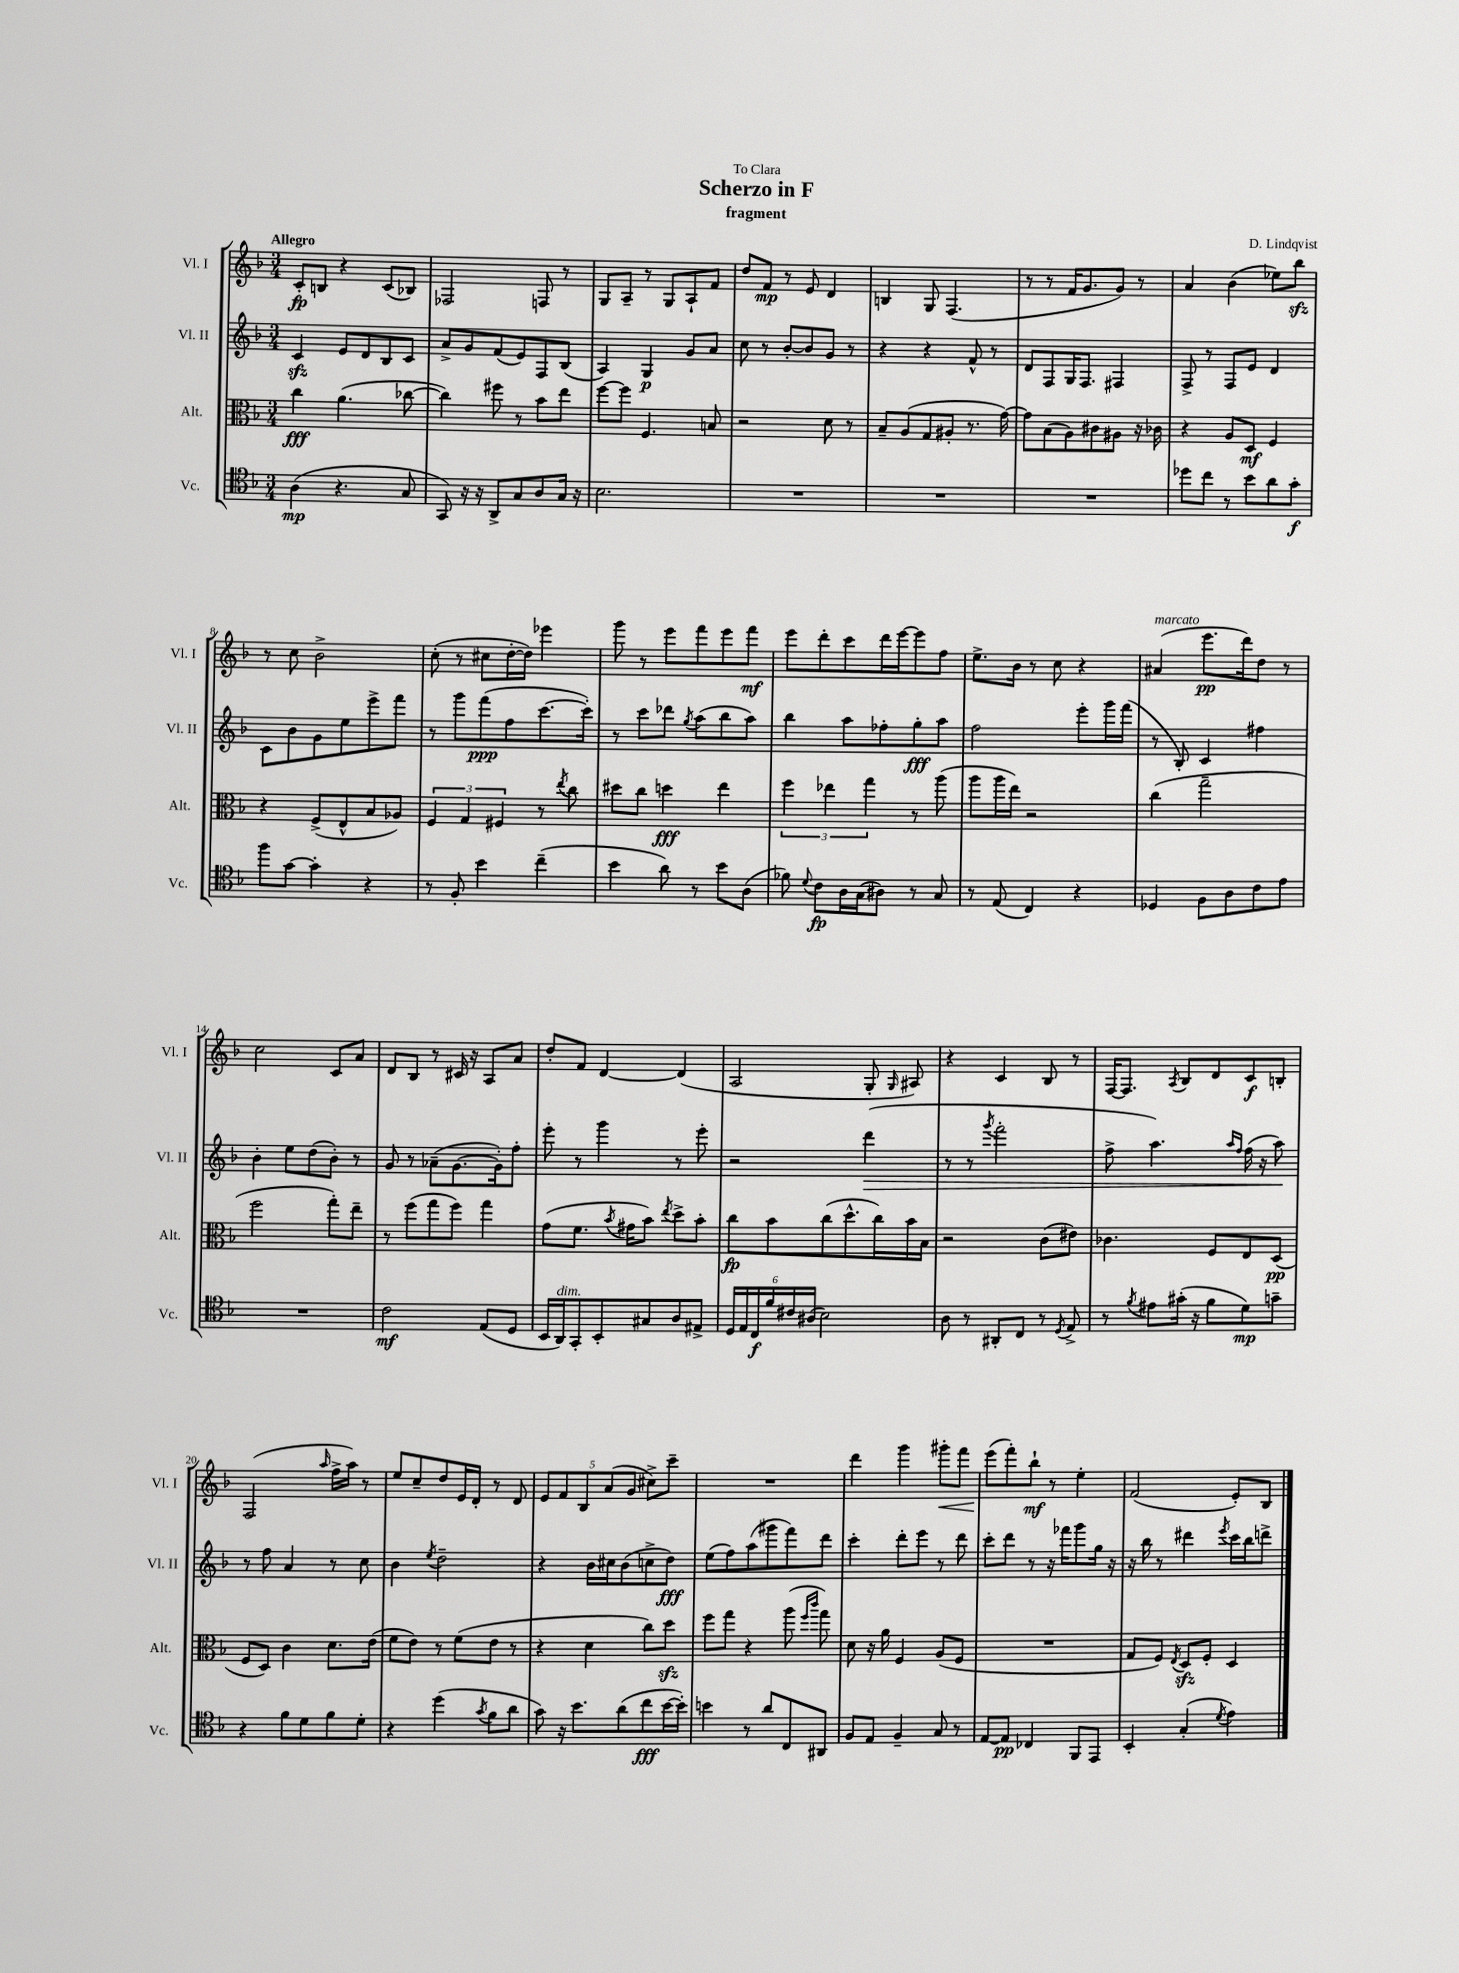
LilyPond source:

\header { title = "Scherzo in F" composer = "D. Lindqvist" subtitle = "fragment" dedication = "To Clara" }
<<
\new StaffGroup <<
\new Staff = "s0" \with { instrumentName = "Vl. I" shortInstrumentName = "Vl. I" } {
    \clef treble \key f \major \numericTimeSignature \time 3/4 \tempo "Allegro"
    \autoBeamOff c'8[-.\fp b8] r4 c'8[( bes8]) |
    fes2 f8 r8 |
    g8[ a8]-- r8 g8[ a8-! f'8] |
    d''8[ f'8]\mp r8 e'8 d'4 |
    b4 g8 f4.( |
    r8 r8 f'16[ g'8. g'8]) r8 |
    a'4 bes'4( ees''8[) bes''8]\sfz |
    r8 c''8 bes'2-> |
    c''8-.( r8 cis''8[ d''16~-. d''16]) ees'''4 |
    g'''8 r8 e'''8[ f'''8 e'''8 f'''8]\mf |
    e'''8[ d'''8-. c'''8 d'''16 e'''16~ e'''8 f''8] |
    e''8.[-> bes'16] r8 c''8 r4 |
    ais'4^\markup { \italic "marcato" }( e'''8.[\pp d'''16) d''8] r8 |
    c''2 c'8[ a'8] |
    d'8[ bes8] r8 cis'16 r16 a8[ a'8] |
    d''8[-. f'8] d'4~ d'4( |
    a2 g8-. \grace { g16 } ais8) |
    r4 c'4 bes8 r8 |
    f16[~ f8.] \acciaccatura { a8 } bes8[ d'8 c'8\f b8]-. |
    f2( \grace { a''16 } f''16[-> a''16]) r8 |
    e''8[ c''8-- d''8 e'16 d'16]-. r8 d'8 |
    \tuplet 5/4 { e'8[ f'8 bes8 a'8( g'8] } cis''8[->) c'''8]-- |
    R2. |
    d'''4 g'''4 gis'''8[-.\< f'''8] |
    e'''8[\!( f'''8-.) bes''8]-!\mf r8 e''4-. |
    f'2( e'8[-.) bes8] \bar "|." |
}
\new Staff = "s1" \with { instrumentName = "Vl. II" shortInstrumentName = "Vl. II" } {
    \clef treble \key f \major \numericTimeSignature \time 3/4
    \autoBeamOff c'4\sfz e'8[ d'8 bes8 c'8] |
    a'8[-> g'8 f'8( e'8) f8 bes8]( |
    a4) g4\p g'8[ a'8] |
    c''8 r8 bes'8[~-. bes'8 g'8] r8 |
    r4 r4 f'8-^ r8 |
    d'8[ f8 g16 f8.] fis4 |
    f8-> r8 f8[ e'8] d'4 |
    c'8[ bes'8 g'8 e''8 e'''8-> f'''8] |
    r8 g'''8[ f'''8\ppp( f''8 c'''8.~ c'''16]-.) |
    r8 c'''8[ des'''8] \acciaccatura { g''8 } a''8[( bes''8 a''8]) |
    bes''4 a''8[ fes''8-. g''8-.\fff a''8] |
    f''2 e'''8[-. g'''16 f'''16]( |
    r8 bes8-.) c'4 fis''4 |
    bes'4-. e''8[ d''8( bes'8]-.) r8 |
    g'8 r8 aes'8[--( g'8.~ g'16-.) f''8]-. |
    e'''8-. r8 g'''4 r8 e'''8-. |
    r2 d'''4\>( |
    r8 r8 \acciaccatura { g'''8 } f'''2-. |
    f''8-> a''4.) \grace { a''16[ f''16] } f''16( r16 a''8\!) |
    r8 f''8 a'4 r8 c''8 |
    bes'4 \acciaccatura { e''8 } d''2-- |
    r4 bes'16[ cis''16 bes'8( c''8-> d''8]\fff) |
    e''8[( f''8) a''8( gis'''8 f'''8) d'''8] |
    c'''4-. d'''8[-. e'''8] r8 d'''8 |
    c'''8[-. d'''8] r8 r16 fes'''16[ g'''8 g''16] r16 |
    r16 bes''16 r8 dis'''4 \acciaccatura { e'''8 } c'''16[ bes''16 d'''8]-> \bar "|." |
}
\new Staff = "s2" \with { instrumentName = "Alt." shortInstrumentName = "Alt." } {
    \clef alto \key f \major \numericTimeSignature \time 3/4
    \autoBeamOff c''4\fff a'4.( ces''8~ |
    ces''4) fis''8 r8 bes'8[ e''8] |
    f''8[~ f''8] f4. b8 |
    r2 d'8 r8 |
    bes8[-- a8( g8 ais8]-. r8. g'16~) |
    g'8[ bes8( a8) cis'8 ais8] r16 ces'16 |
    r4 a8[ d8]\mf f4 |
    r4 f8[->( e8-^ bes8 aes8]) |
    \tuplet 3/2 { f4 g4 fis4 } r8 \acciaccatura { e''8 } c''8 |
    dis''8[ c''8] d''4\fff e''4 |
    \tuplet 3/2 { f''4 ees''4 g''4 } r8 a''8( |
    a''8[ a''16 e''16]) r2 |
    c''4( g''2-- |
    f''2 g''8[-.) e''8]-- |
    r8 f''8[( g''8 f''8]) g''4 |
    g'8[( f'8.] \acciaccatura { bes'8 } gis'16[ bes'8]) \acciaccatura { e''8 } d''8[-> bes'8]-. |
    c''8[\fp bes'8 c''8( d''8.-^ c''16) bes'16 bes16] |
    r2 c'8[( eis'8]) |
    ces'4. f8[ e8 d8]\pp( |
    f8[ d8]) c'4 d'8.[ e'16]( |
    f'8[ e'8]) r8 f'8[( e'8] r8 |
    r4 d'4 c''8[) d''8]\sfz |
    f''8[ g''8] r4 a''8( \grace { f''16[ c'''16] } g''8) |
    d'8 r16 a'16 f4 a8[( f8] |
    R2. |
    g8[ f8]) \acciaccatura { e8 } d8[\sfz f8]-. d4 \bar "|." |
}
\new Staff = "s3" \with { instrumentName = "Vc." shortInstrumentName = "Vc." } {
    \clef tenor \key f \major \numericTimeSignature \time 3/4
    \autoBeamOff a4\mp( r4. g8 |
    g,8) r16 r16 a,8[-> g8 a8 g16] r16 |
    bes2. |
    R2. |
    R2. |
    R2. |
    des''8[ c''8] r8 bes'8[ a'8 g'8]-.\f |
    f''8[ g'8]~ g'4-. r4 |
    r8 f8-. bes'4 c''4--( |
    bes'4 a'8) r8 bes'8[ a8]( |
    fes'8) \appoggiatura { d'8 } c'8[\fp a16 g16( ais8]) r8 g8 |
    r8 e8( c4) r4 |
    des4 f8[ a8 c'8 e'8] |
    R2. |
    c'2\mf e8[( d8] |
    bes,16[ a,16^\markup { \italic "dim." }) g,8-. bes,8-. gis8 a8 eis8]-> |
    \tuplet 6/4 { d16[ e16 c16\f f'16 cis'16 ais16]( } bes2) |
    a8 r8 ais,8[-. c8] r8 \acciaccatura { d8 } e8-> |
    r8 \acciaccatura { f'8 } eis'8[ gis'16]-.( r16 f'8[ d'8\mp) g'8]-- |
    r4 f'8[ d'8 f'8 d'8]-. |
    r4 d''4( \acciaccatura { g'8 } f'8[ a'8] |
    g'8) r16 bes'8.[ a'8( c''8\fff bes'16~ bes'16]-.) |
    b'4 r8 a'8[ c8 ais,8] |
    f8[ e8] f4-- g8 r8 |
    e8[~ e8]\pp ces4 f,8[ e,8] |
    bes,4-. g4-.( \acciaccatura { d'8 } e'4) \bar "|." |
}
>>
>>
